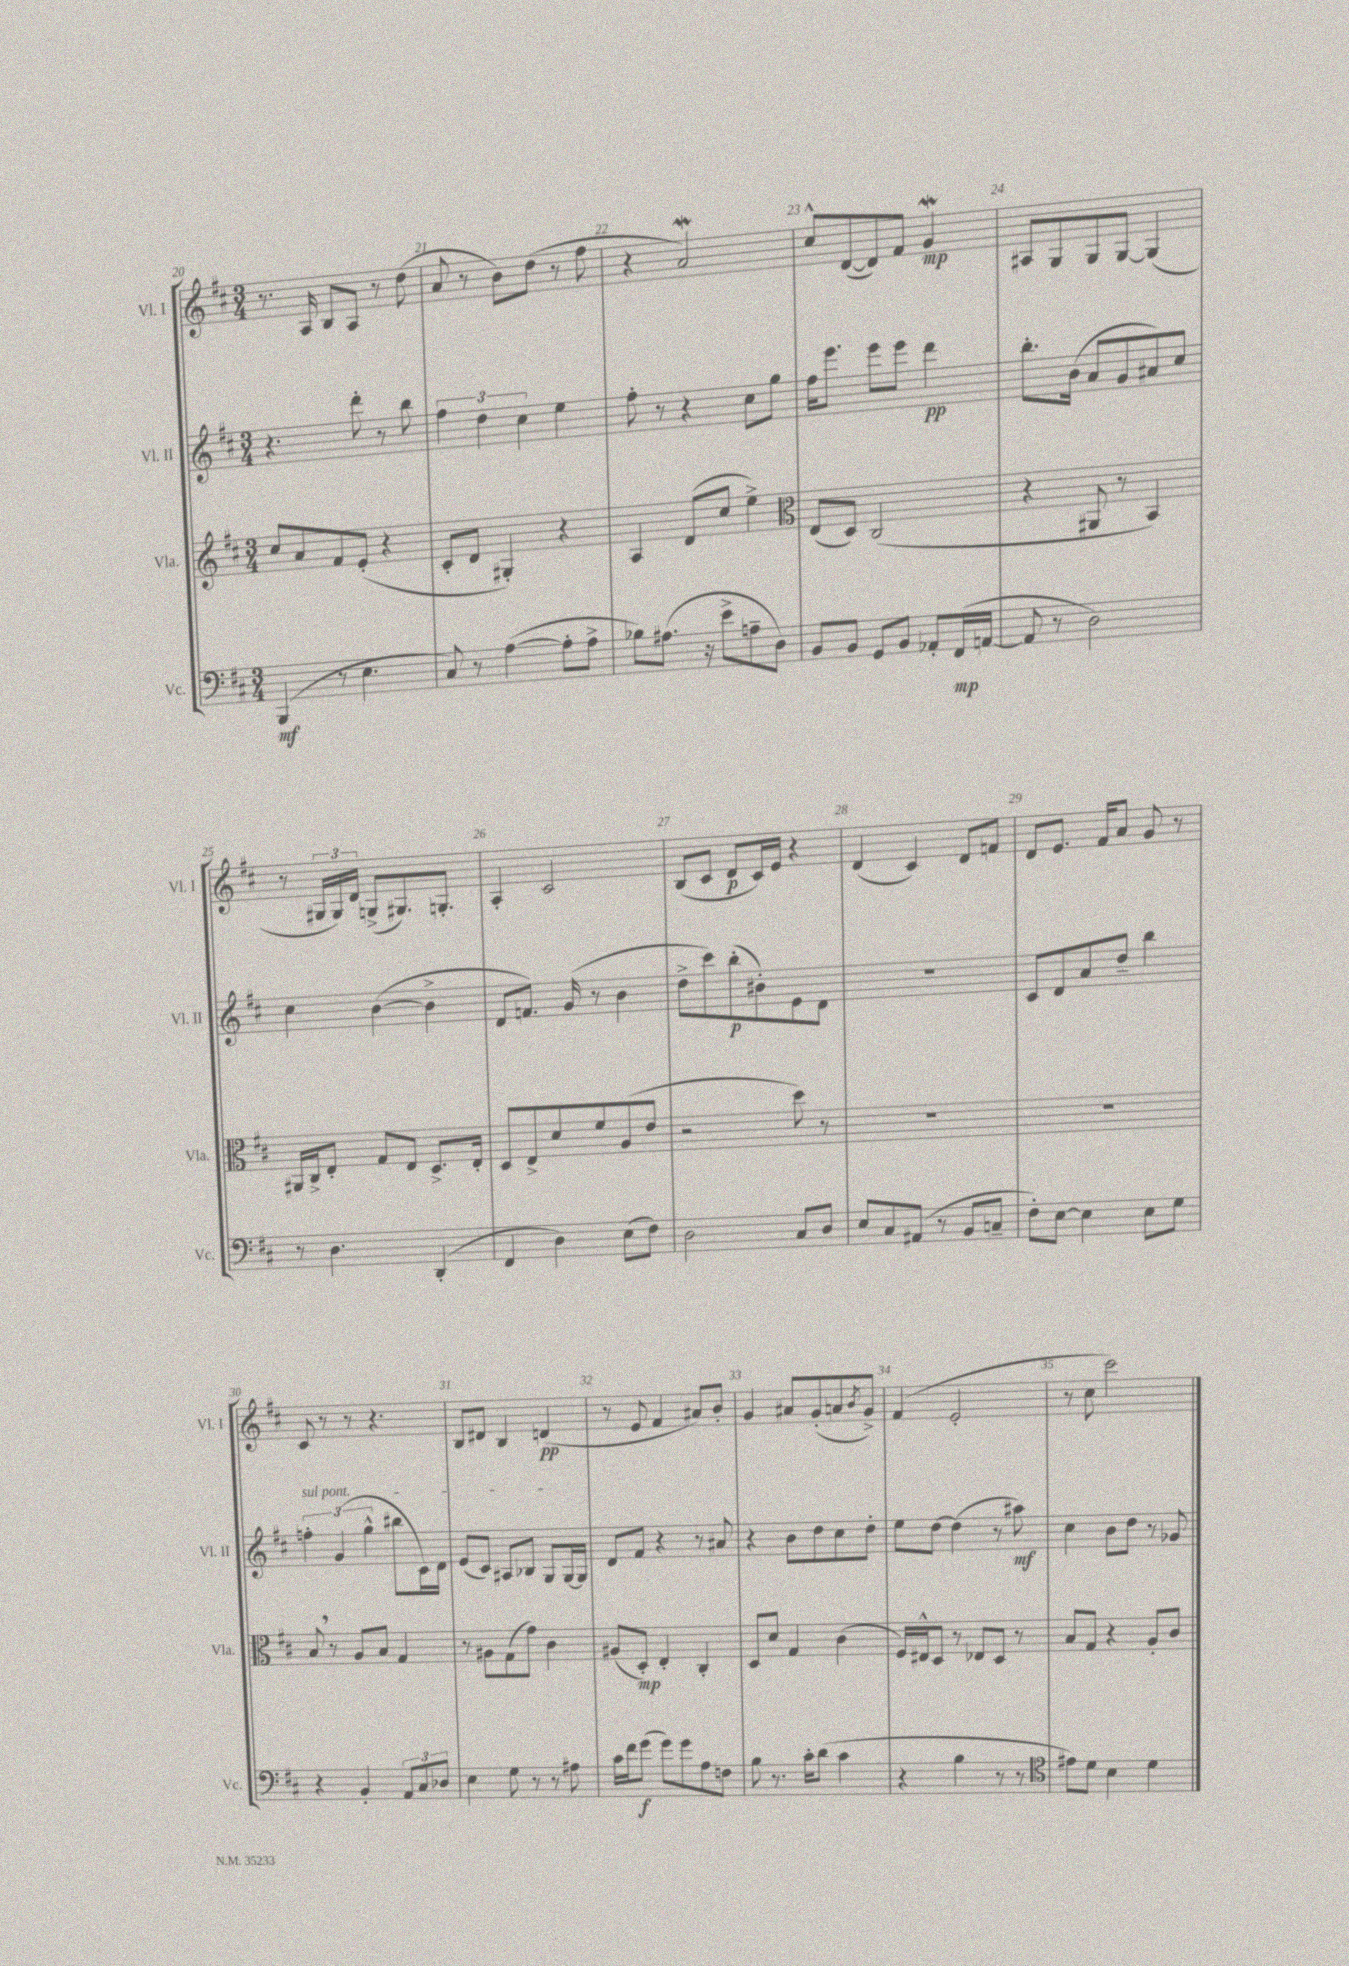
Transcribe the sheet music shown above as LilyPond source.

<<
\new StaffGroup <<
\new Staff = "s0" \with { instrumentName = "Vl. I" shortInstrumentName = "Vl. I" } {
    \clef treble \key d \major \numericTimeSignature \time 3/4
    r8. a16 b8 a8 r8 d''8( |
    a'8 r8 b'8) d''8( r8 fis''8 |
    r4 a'2\mordent) |
    cis''8-^ d'8~( d'8) fis'8 g'4\mordent\mp |
    ais8 g8 g8 g8~ g4( |
    r8 \tuplet 3/2 { gis16 gis16) d'16 } g8->( gis8.) g8.-. |
    a4-. cis'2 |
    b8( cis'8 d'8\p cis'16) e'16 r4 |
    d'4( cis'4) d'8 f'8 |
    d'8 e'8. fis'16 a'8 g'8 r8 |
    cis'8 r8 r8 r4. |
    b8 dis'8 b4 d'4\pp( |
    r8 e'8 fis'4 ais'8) b'8-. |
    g'4 ais'8 g'8-.( a'8 \acciaccatura { b'8 } g'8->) |
    fis'4( e'2-. |
    r8 cis''8 cis'''2) \bar "|." |
}
\new Staff = "s1" \with { instrumentName = "Vl. II" shortInstrumentName = "Vl. II" } {
    \clef treble \key d \major \numericTimeSignature \time 3/4
    r4. d'''8-. r8 b''8 |
    \tuplet 3/2 { fis''4 d''4 cis''4 } e''4 |
    fis''8-. r8 r4 cis''8 g''8 |
    fis''16 e'''8. e'''8 e'''8 d'''4\pp |
    b''8.-. b'16( a'8 g'8 ais'8) cis''8 |
    cis''4 b'4~( b'4-> |
    d'8 f'8.) g'16( r8 b'4 |
    d''8-> cis'''8) b''8-.\p( bis'8-.) e'8 d'8 |
    R2. |
    cis'8 d'8 a'8 d''8-- b''4 |
    \tuplet 3/2 { \once \override TextSpanner.bound-details.left.text = \markup { \italic "sul pont." } f''4-.\startTextSpan g'4( g''4-^ } bis''8 cis'16) d'16 |
    e'8( cis'8) ais8 bes8 g8 g16~ g16\stopTextSpan |
    d'8 fis'8 r4 r8 ais'8 |
    r4 b'8 d''8 cis''8 d''8-. |
    e''8 d''8~ d''4( r8 ais''8\mf) |
    cis''4 b'8 d''8 r8 ges'8 \bar "|." |
}
\new Staff = "s2" \with { instrumentName = "Vla." shortInstrumentName = "Vla." } {
    \clef treble \key d \major \numericTimeSignature \time 3/4
    cis''8 a'8 fis'8 e'8-.( r4 |
    cis'8-. d'8 gis4-.) r4 |
    a4 d'8( cis''8 e''4->) |
    \clef alto e8( d8) cis2( |
    r4 ais,8 r8 b,4) |
    ais,16 cis16-> e8-. g8 e8 d8.-> e16-. |
    d8 e8-> d'8 fis'8 a8( e'8 |
    r2 d''8) r8 |
    R2. |
    R2. |
    b8 \breathe r8 a8 b8 g4 |
    r8 ais8 g8( g'8) cis'4 |
    ais8( d8-.\mp) e4-. cis4-. |
    d8 d'8 g4 cis'4( |
    fis16) eis16-^ d8 r8 ees8 d8 r8 |
    b8 g8 r4 a8-. cis'8 \bar "|." |
}
\new Staff = "s3" \with { instrumentName = "Vc." shortInstrumentName = "Vc." } {
    \clef bass \key d \major \numericTimeSignature \time 3/4
    b,,4\mf( r8 e4. |
    cis8) r8 a4~( a8-. a8-> |
    bes8) ais8.( r16 e'8-> a8-- d8) |
    b,8 b,8 g,8 b,8 aes,8-. fis,16\mp( a,16~ |
    a,8 r8 d2) |
    r8 d4. d,4-.( |
    fis,4 d4) e8( fis8) |
    d2 cis8 d8 |
    e8 cis8 ais,8( r8 b,8 c8-- |
    fis8-.) e8~ e4 e8 g8 |
    r4 b,4-. \tuplet 3/2 { a,8 cis8 des8 } |
    e4 g8 r8 r8 ais8 |
    cis'16 fis'16 g'8\f( g'8) g'8 a8 f8 |
    b8 r8. cis'16-. d'8( cis'4 |
    r4 b4 r8 r8 |
    \clef tenor eis'8) d'8 b4 d'4 \bar "|." |
}
>>
>>
\layout { \context { \Score currentBarNumber = #20 \override BarNumber.break-visibility = ##(#f #t #t) barNumberVisibility = #all-bar-numbers-visible } }
